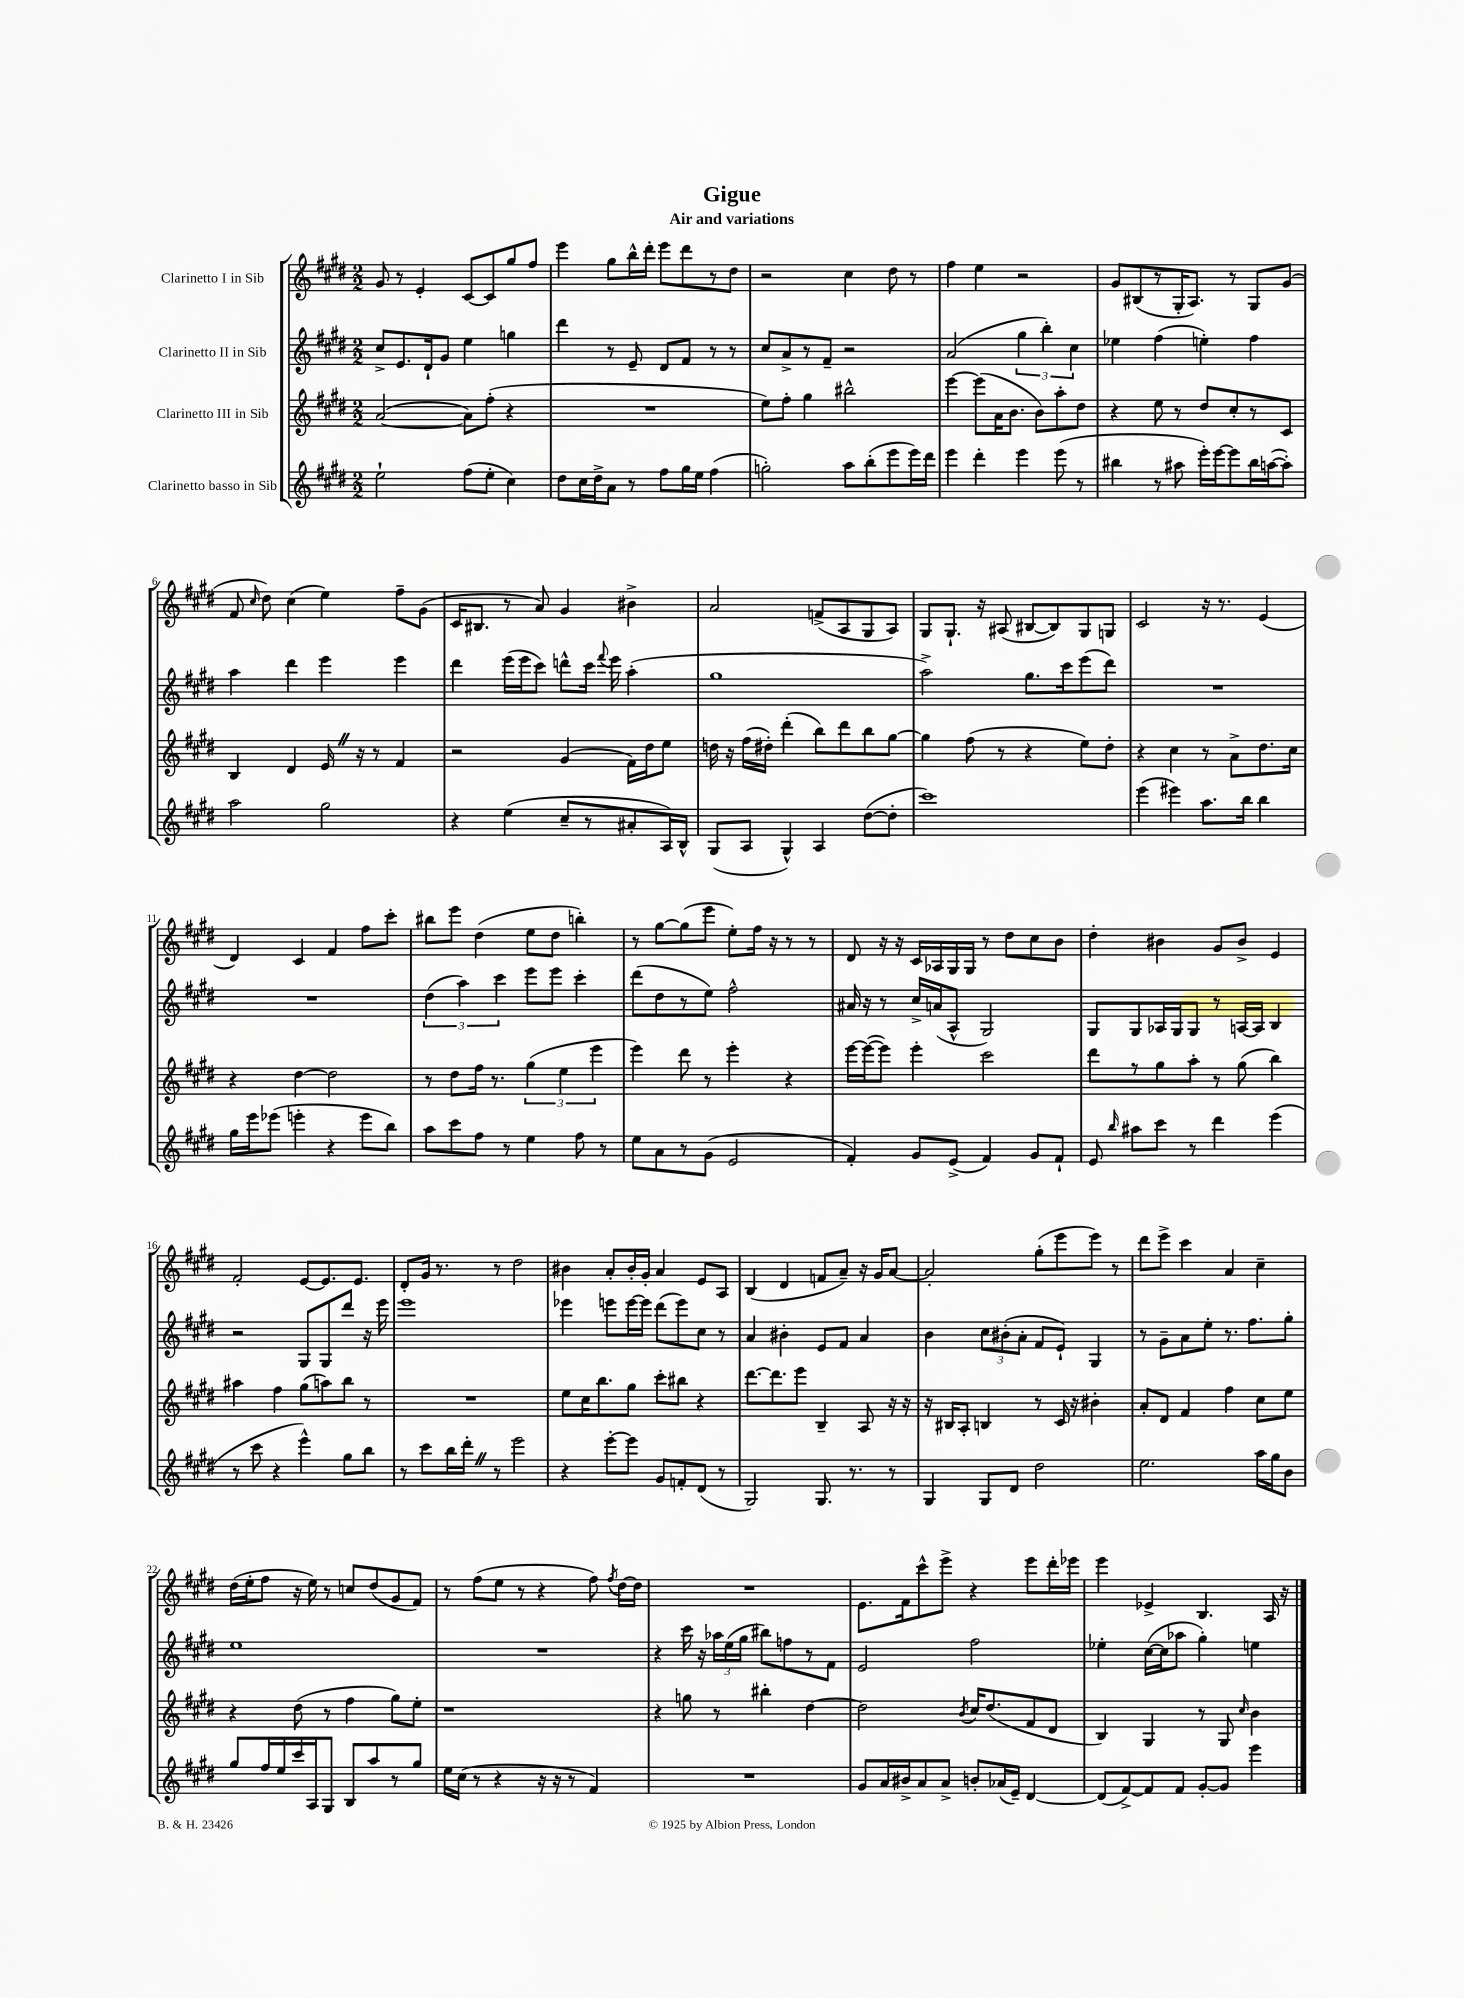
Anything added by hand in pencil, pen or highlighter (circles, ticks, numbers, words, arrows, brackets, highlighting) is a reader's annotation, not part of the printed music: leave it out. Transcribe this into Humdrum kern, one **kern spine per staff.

**kern	**kern	**kern	**kern
*part4	*part3	*part2	*part1
*staff4	*staff3	*staff2	*staff1
*I"Clarinetto basso in Sib	*I"Clarinetto III in Sib	*I"Clarinetto II in Sib	*I"Clarinetto I in Sib
*clefG2	*clefG2	*clefG2	*clefG2
*k[f#c#g#d#]	*k[f#c#g#d#]	*k[f#c#g#d#]	*k[f#c#g#d#]
*M2/2	*M2/2	*M2/2	*M2/2
=1	=1	=1	=1
2ee`\	([2a/	8cc#^/L	8g#/
.	.	8.e/	8r
.	.	.	4e'/
.	.	16d#`/k	.
.	.	8g#/J	.
(8ff#\L	8a\L])	4ee\	[8c#/L
8ee'\J	(8ff#'\J	.	8c#/]
4cc#\)	4r	4ggn\	8gg#/
.	.	.	8ff#/J
=2	=2	=2	=2
8dd#\L	1r	4ddd#\	4eee\
16cc#\L	.	.	.
16dd#^\J	.	.	.
8a\J	.	8r	8gg#\L
8r	.	8e~/	16bb^^\L
.	.	.	16ddd#'\JJ
8ff#\L	.	8d#/L	8eee\L
16gg#\L	.	8f#/J	8ddd#\
16ee\JJ	.	.	.
(4ff#\	.	8r	8r
.	.	8r	8dd#\J
=3	=3	=3	=3
2ggn'\)	8ee\L)	8cc#/L	2r
.	8ff#'\J	8a^/	.
.	4gg#\	8r	.
.	.	8f#~/J	.
8aa\L	2bb#X^^\	2r	4cc#\
(8bb'\	.	.	.
8eee\	.	.	8dd#\
16eee\L)	.	.	8r
16ddd#\JJ	.	.	.
=4	=4	=4	=4
4eee\	[4eee\	(2a/	4ff#\
4ddd#'\	(8eee\L]	.	4ee\
.	16a\K	.	.
.	8.b\J	.	.
4eee\	.	6gg#\	2r
.	8b\L)	.	.
.	.	6bb'\)	.
(8eee\	8aa'\	.	.
.	.	6cc#\	.
8r	8dd#\J	.	.
=5	=5	=5	=5
4bb#X\	4r	4ee-X\	8g#/L
.	.	.	(8B#X/
8r	8ee\	(4ff#\	8r
8aa#X\	8r	.	16G#'/K
.	.	.	8.A/J)
16eee'\LL)	8dd#/L	4een'\)	.
[16eee\J	.	.	.
8eee\]	8cc#'/	.	8r
16bb#\L	8r	4ff#\	8G#/L
([16aan\J	.	.	.
8aa'\J])	8c#/J	.	(8g#/J
!!LO:LB:g=z
=6	=6	=6	=6
2aa\	4B/	4aa\	8f#/
.	.	.	16qqcc#/
.	.	.	8dd#\)
.	4d#/	4ddd#\	(4cc#\
2gg#\	16eZ/	4eee\	4ee\)
.	16r	.	.
.	8r	.	.
.	4f#/	4eee\	8ff#~\L
.	.	.	(8g#\J
=7	=7	=7	=7
4r	2r	4ddd#\	16c#/KL
.	.	.	8.B#X/J
(4ee\	.	(16eee\LL	8r
.	.	16eee\J	.
.	.	8ccc#\J)	8a/)
8cc#~/L	(4g#/	8dddn^^\L	4g#/
8r	.	16ccc#\Jk	.
.	.	8qqfff#/	.
.	.	16eee\	.
8a#X'/	16f#\LL)	(4aa'\	4b#X^\
.	16dd#\J	.	.
16A/L)	8ee\J	.	.
16B^^/JJ	.	.	.
=8	=8	=8	=8
(8G#/L	16ddn\	1gg#	2a/
.	16r	.	.
8A/J	(16ff#\LL	.	.
.	16dd#X'\JJ)	.	.
4G#^^/)	(4ddd#'\	.	.
4A/	8bb\L)	.	(8fn^/L
.	8ddd#\	.	8A/
([8dd#\L	8bb\	.	8G#/
8dd#'\J]	[8gg#\J	.	8A/J)
=9	=9	=9	=9
1ccc#)	4gg#\]	2aa^\)	8G#/L
.	.	.	8.G#`/J
.	(8ff#\	.	.
.	.	.	16r
.	8r	.	(8A#X/
.	4r	8.gg#\L	[8B#X/L
.	.	.	8B#/])
.	.	16ccc#\k	.
.	8ee\L)	(8eee\	8G#/
.	8dd#'\J	8ddd#\J)	8Gn/J
=10	=10	=10	=10
(4eee\	4r	1r	2c#/
4eee#X\)	4cc#\	.	.
8.aa\L	8r	.	16r
.	.	.	8.r
.	8a^\L	.	.
16bb\Jk	.	.	.
4bb\	8.dd#\	.	(4e/
.	16cc#\Jk	.	.
!!LO:LB:g=z
=11	=11	=11	=11
16gg#\LL	4r	1r	4d#/)
16eee\J	.	.	.
(8eee-X\J	.	.	.
4eeen'\	[4dd#\	.	4c#/
4r	2dd#\]	.	4f#/
8eee\L	.	.	8ff#\L
8bb\J)	.	.	8ccc#'\J
=12	=12	=12	=12
8aa\L	8r	(6dd#\	8bb#X\L
8ccc#\	8dd#\L	.	8eee\J
.	.	6aa\)	.
8ff#\J	16ff#\Jk	.	(4dd#\
.	8.r	.	.
.	.	6ccc#\	.
8r	.	.	.
4ee\	(6gg#\	8eee\L	8ee\L
.	.	8eee\J	8dd#\J
.	6ee\	.	.
8ff#\	.	4ccc#'\	4bbn'\)
.	6eee\	.	.
8r	.	.	.
=13	=13	=13	=13
8ee\L	4eee\)	(8ddd#\L	8r
8a\	.	8dd#\	[8gg#\L
8r	8ddd#\	8r	(8gg#\]
(8g#\J	8r	8ee\J)	8eee\J
2e/	4eee'\	2ff#^^\	8ee'\L)
.	.	.	16ff#\Jk
.	.	.	16r
.	4r	.	8r
.	.	.	8r
=14	=14	=14	=14
4f#'/)	[16eee\LL	16a#X/	8d#/
.	(16eee\J_	16r	.
.	8eee\J])	8r	16r
.	.	.	16r
8g#/L	4eee'\	16cc#^/LL	16c#/LL
.	.	(16an/J	16A-X/
(8e^/J	.	8A^^/J	16G#/
.	.	.	16G#/JJ
4f#/)	2ccc#\	2G#/)	8r
.	.	.	8dd#\L
8g#/L	.	.	8cc#\
8f#`/J	.	.	8b\J
=15	=15	=15	=15
8e/	8ddd#\L	8G#/L	4dd#'\
16qqbb/	.	.	.
8aa#X\L	8r	8G#/	.
8ccc#\J	8gg#\	16A-X/L	4b#X\
.	.	16G#/J	.
8r	8aa'\J	8G#/J	.
4ddd#\	8r	8r	8g#/L
.	(8gg#\	[16An/LL	8b#^/J
.	.	16A/JJ]	.
(4eee\	4bb\)	4B/	4e/
!!LO:LB:g=z
=16	=16	=16	=16
8r	4aa#X\	2r	2f#'/
8ccc#\	.	.	.
4r	4ff#\	.	.
4eee^^\)	(8gg#\L	8G#/L	[8e/L
.	8aan\)	8G#/	8.e/]
8gg#\L	8bb\J	8ddd#/J	.
.	.	.	8.e/J
8bb\J	8r	16r	.
.	.	16eee\	.
=17	=17	=17	=17
8r	1r	1eee	8d#'/L
8ccc#\L	.	.	16g#/Jk
.	.	.	8.r
16bb\L	.	.	.
16ddd#'Z\JJ	.	.	.
8r	.	.	8r
2eee\	.	.	2dd#\
=18	=18	=18	=18
4r	8ee\L	4eee-X\	4b#X\
.	16cc#\K	.	.
.	8.bb\	.	.
[8eee'\L	.	8eeen\L	8a'/L
8eee\J]	8gg#\J	[16eee\L	16b#'/L
.	.	16eee\JJ]	16g#'/JJ
8g#/L	8ccc#'\L	(8ddd#\L	4a/
8fn'/	8bb#X\J	8eee\)	.
(8d#/J	4r	8cc#\J	8e/L
8r	.	8r	8A/J
=19	=19	=19	=19
2G#/)	[8.ddd#\L	4a/	(4B/
.	8.ddd#\]	.	.
.	.	4b#X'\	4d#/
.	8eee\J	.	.
8.G#/	4B~/	8e/L	8fn/L
.	.	8f#/J	8a~/J)
8.r	.	.	.
.	8A/	4a/	16r
.	.	.	16g#/KL
8r	16r	.	[8a/J
.	16r	.	.
=20	=20	=20	=20
4G#/	16r	4b\	2a'/]
.	16B#X/KL	.	.
.	8A'/J	.	.
8G#/L	4Bn/	12cc#\L	.
.	.	(12b#X'\	.
8d#/J	.	.	.
.	.	12a'\J	.
2dd#\	8r	8f#/L	(8gg#'\L
.	16c#/	8e`/J)	8eee\
.	16r	.	.
.	4b#X'\	4G#/	8eee\J)
.	.	.	8r
=21	=21	=21	=21
2.ee\	8a'/L	8r	8ddd#\L
.	8d#/J	8g#~\L	8eee^\J
.	4f#/	8a\	4ccc#\
.	.	8ee'\J	.
.	4ff#\	8.r	4a/
.	.	8.ff#\L	.
16aa\LL	8cc#\L	.	4cc#~\
16gg#\J	.	.	.
8b\J	8ee\J	8gg#'\J	.
!!LO:LB:g=z
=22	=22	=22	=22
8gg#/L	4r	1ee	(16dd#\LL
.	.	.	16ee'\J
16ff#/L	.	.	8ff#\J
16ee/	.	.	.
16ccc#/	(8dd#\	.	16r
16A/J	.	.	16ee\)
8G#/J	8r	.	8r
8B/L	4ff#\	.	8ccn/L
8aa/	.	.	(8dd#/
8r	8gg#\L)	.	8g#/
8gg#/J	8ee'\J	.	8f#/J)
=23	=23	=23	=23
16ee\LL	1r	1r	8r
(16cc#\JJ	.	.	.
8r	.	.	(8ff#\L
4r	.	.	8ee\J
.	.	.	8r
16r	.	.	4r
16r	.	.	.
8r	.	.	.
4f#/)	.	.	8ff#\)
.	.	.	8qff#/
.	.	.	[16dd#\LL
.	.	.	16dd#\JJ]
=24	=24	=24	=24
1r	4r	4r	1r
.	8ggn\	16ccc#\	.
.	.	16r	.
.	8r	24aa-X\LL	.
.	.	(24ee\	.
.	.	24gg#\JJ	.
.	4bb#X'\	8bb#X\L)	.
.	.	8ffn\	.
.	[4dd#\	8r	.
.	.	8f#\J	.
=25	=25	=25	=25
8g#/L	2dd#\]	2e/	8.e\L
16a/L	.	.	.
16b#X^/J	.	.	16f#\k
8a/	.	.	8ccc#^^\
8a^/J	.	.	8eee^\J
.	8qb/	.	.
8bn'/L	16cc#/KL	2ff#\	4r
.	(8.dd#/	.	.
(16a-X/L	.	.	.
16e~/JJ)	.	.	.
[4d#/	8f#/	.	8eee\L
.	8d#/J	.	16ddd#'\L
.	.	.	16eee-X\JJ
=26	=26	=26	=26
(8d#/L]	4B/)	4ee-X'\	4eee\
[8f#^/)	.	.	.
8f#/]	4G#/	([16cc#\LL	4e-X^/
.	.	16cc#\J]	.
8f#/J	.	8aa-X\J	.
[8g#'/L	8r	4gg#'\)	4.B/
8g#/J]	8G#/	.	.
.	16qqcc#/	.	.
4eee\	4b\	4een\	.
.	.	.	16A/
.	.	.	16r
==	==	==	==
*-	*-	*-	*-
